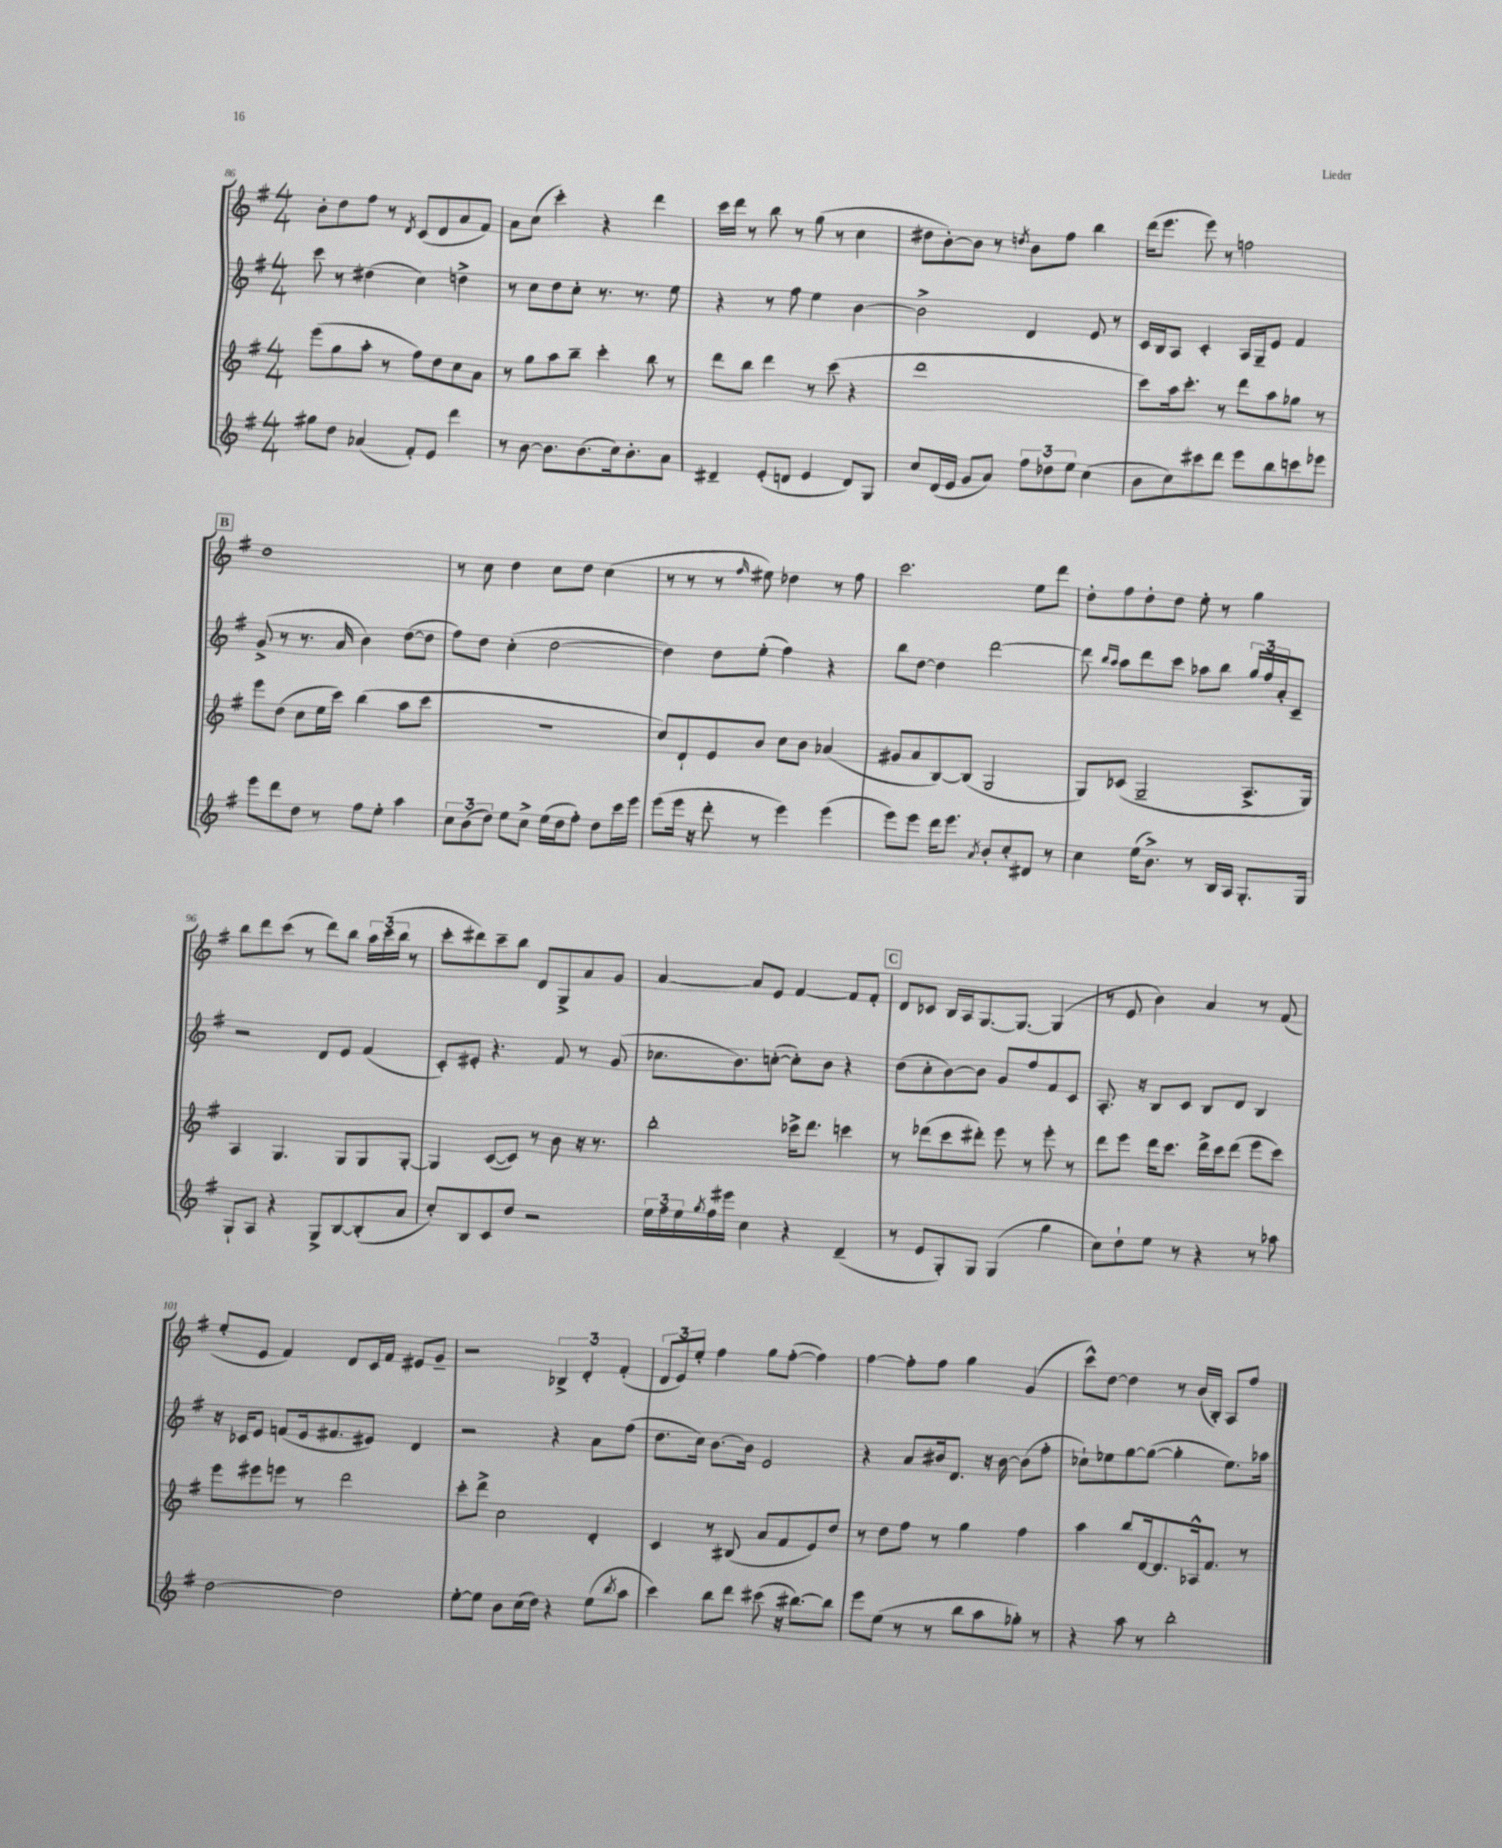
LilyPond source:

<<
\new StaffGroup <<
\new Staff = "s0" {
    \clef treble \key g \major \numericTimeSignature \time 4/4
    b'8-. d''8 fis''8 r8 \acciaccatura { d'8 } c'8( d'8 a'8 fis'8) |
    a'8 c''8( c'''4-.) r4 d'''4 |
    c'''16 d'''16 r8 b''8 r8 g''8( r8 c''4 |
    dis''8 b'8~-.) b'8 r8 \acciaccatura { d''8 } b'8 fis''8 b''4 |
    d'''16( e'''8. e'''8) r8 f''2 |
    \mark \markup { \box "B" } d''1 |
    r8 c''8 d''4 c''8 d''8 c''4( |
    r8 r8 r8 \grace { fis''16 } eis''8) des''4 r8 fis''8 |
    c'''2. e''8 d'''8 |
    d''8-. fis''8 d''8-. d''8 e''8-. r8 g''4 |
    b''8 d'''8 c'''8( r8 d'''8) b''8 \tuplet 3/2 { a''16 c'''16( b''16 } r8 |
    c'''8-. dis'''8) c'''8-- b''8 d'8 g8-> a'8 g'8 |
    a'4~ a'8 e'8 fis'4~ fis'8 fis'8-. |
    \mark \markup { \box "C" } d'8 ces'8 b16 a16 g8.~ g8.~ g4( |
    r8 e'8 b'4) a'4 r8 fis'8( |
    e''8-. e'8 fis'4) d'8 c'16 fis'16 eis'8 g'8-- |
    r2 \tuplet 3/2 { bes4-> d'4-. fis'4-.( } |
    \tuplet 3/2 { d'8 e'8) e''8-. } fis''4 g''8 fis''8~-.( fis''4) |
    fis''4~ fis''8-. fis''8 g''4 g'4( |
    c'''8-^) d''8~ d''4 r8 b'16( b16-.) a8 fis''8 \bar "|." |
}
\new Staff = "s1" {
    \clef treble \key g \major \numericTimeSignature \time 4/4
    c'''8 r8 dis''4( c''4) d''4-> |
    r8 c''8 d''8 c''8-. r8. r8. e''8 |
    r4 r8 fis''8 e''4 b'4~ |
    b'2-> d'4 e'8 r8 |
    c'16 b16 a8 c'4-. a16 g16-- e'8 fis'4 |
    \mark \markup { \box "B" } g'8->( r8 r8. a'16 b'4) d''8~( d''8 |
    fis''8) d''8 c''4-.( d''2~ |
    d''4) d''8 e''8-.( fis''4) r4 |
    b''8 d''8~ d''4 d'''2~ |
    d'''8 \grace { b''16 a''16 } a''8 d'''8 c'''8 aes''8 b''8 \tuplet 3/2 { g''16 fis''16 a'16-. } c'8-- |
    r2 d'8 e'8 fis'4( |
    c'8-.) eis'8-. r4. fis'8 r8 g'8( |
    ces''8. b'8.) c''8~-.( c''8-.) b'8 r4 |
    \mark \markup { \box "C" } d''8( c''8-. b'8~) b'8 g'8 fis''8 fis'8 c'8 |
    a8.-. r16 b8 c'8 b8 d'8 b4 |
    r16 ces'16 e'8 f'8( e'16 fis'8. eis'8) d'4 |
    r2 r4 a'8 fis''8( |
    d''8. c''16) b'8.~ b'16 e'2 |
    r4 a'8 bis'16 d'8. r16 bis'16~ bis'8( fis''8-. |
    ces''8-!) ees''8 g''8~ g''8~( g''4-. ees''8.) aes''16 \bar "|." |
}
\new Staff = "s2" {
    \clef treble \key g \major \numericTimeSignature \time 4/4
    e'''8( g''8 a''8-. r8 fis''8) d''8 c''8 a'8 |
    r8 g''8 a''8 b''8-- c'''4-. b''8 r8 |
    d'''8 b''8 d'''4 r8 c'''8( r4 |
    d'''1 |
    c'''8) a''16 c'''8.-. r8 d'''8 a''8 ges''8 r8 |
    \mark \markup { \box "B" } e'''8 d''8( c''8 e''16 c'''16) b''4( a''8 c'''8 |
    R1 |
    c''8) d'8-! e'8 b'8 c''8 b'8 aes'4( |
    gis'8 a'8 b8~) b8( g2 |
    g8) ces'8( g2-- a8.-> g16) |
    a4 g4. g8 g8 g8~-. |
    g4 c'8~( c'8) r8 b'8 r16 r8. |
    b''2-. ces'''16-> d'''8. c'''4 |
    \mark \markup { \box "C" } r8 des'''8( c'''8 dis'''8-.) e'''8 r8 e'''8-. r8 |
    d'''8 e'''8 d'''16 c'''8. d'''16-> c'''16 d'''8( e'''8 c'''8) |
    e'''8 eis'''8 e'''8 r8 d'''2 |
    c'''8-. d'''8-> c''2 d'4-. |
    c'4 r8 bis8( a'8 fis'8 e'8) d''8 |
    r8 d''8 fis''8 r8 g''4 fis''4 |
    a''4 b''8 d'16~ d'8. aes16-^ fis'8. r8 \bar "|." |
}
\new Staff = "s3" {
    \clef treble \key g \major \numericTimeSignature \time 4/4
    gis''8 d''8 aes'4( fis'8-.) e'8 d'''4 |
    r8 b'8~ b'8. b'8.( c''16) b'8.-. a'8 |
    dis'4-- e'8-.( d'8 e'4 d'8) g8 |
    c''8 d'16( e'16 g'8 a'8) \tuplet 3/2 { fis''8 des''8 e''8 } c''4( |
    b'8 c''8) cis'''8 d'''8 e'''8 b''8 c'''8 ees'''8 |
    \mark \markup { \box "B" } e'''8 d'''8 d''8 r8 fis''8 e''8-. a''4 |
    \tuplet 3/2 { c''8 b'8( d''8) } e''8 c''8-> e''16( d''16 fis''8-.) d''8 c'''16 e'''16 |
    e'''8( e'''16 r16 d'''8-. r8 e'''4) e'''4( |
    e'''8) e'''8 d'''16 e'''8. \acciaccatura { a'8 } b'8-. c''8-. dis'8 r8 |
    c''4 e''16( b'8.->) r8 b16 a16 g8.-. g16 |
    g8-! a8 r4 g8-> b8~ b8-.( a'8 |
    c''8-.) b8 c'8 d''8 r2 |
    \tuplet 3/2 { e''16 fis''16 e''16 } \acciaccatura { g''8 } fis''16 eis'''16 c''4 r4 d'4--( |
    \mark \markup { \box "C" } r8 e'8 g8-.) g8 g4( g''4 |
    c''8) d''8-! e''8 r8 r4 r8 aes''8 |
    d''2~ d''2 |
    e''8~-. e''8 b'8 c''16( d''16) r4 e''8( \acciaccatura { b''8 } a''8 |
    c'''4) b''8 d'''8 cis'''8( r16 bis''8.~) bis''8 |
    e'''8 e''8( r8 r8 b''8 a''8 ges''8-.) r8 |
    r4 a''8 r8 b''2-. \bar "|." |
}
>>
>>
\layout { \context { \Score currentBarNumber = #86 } }
